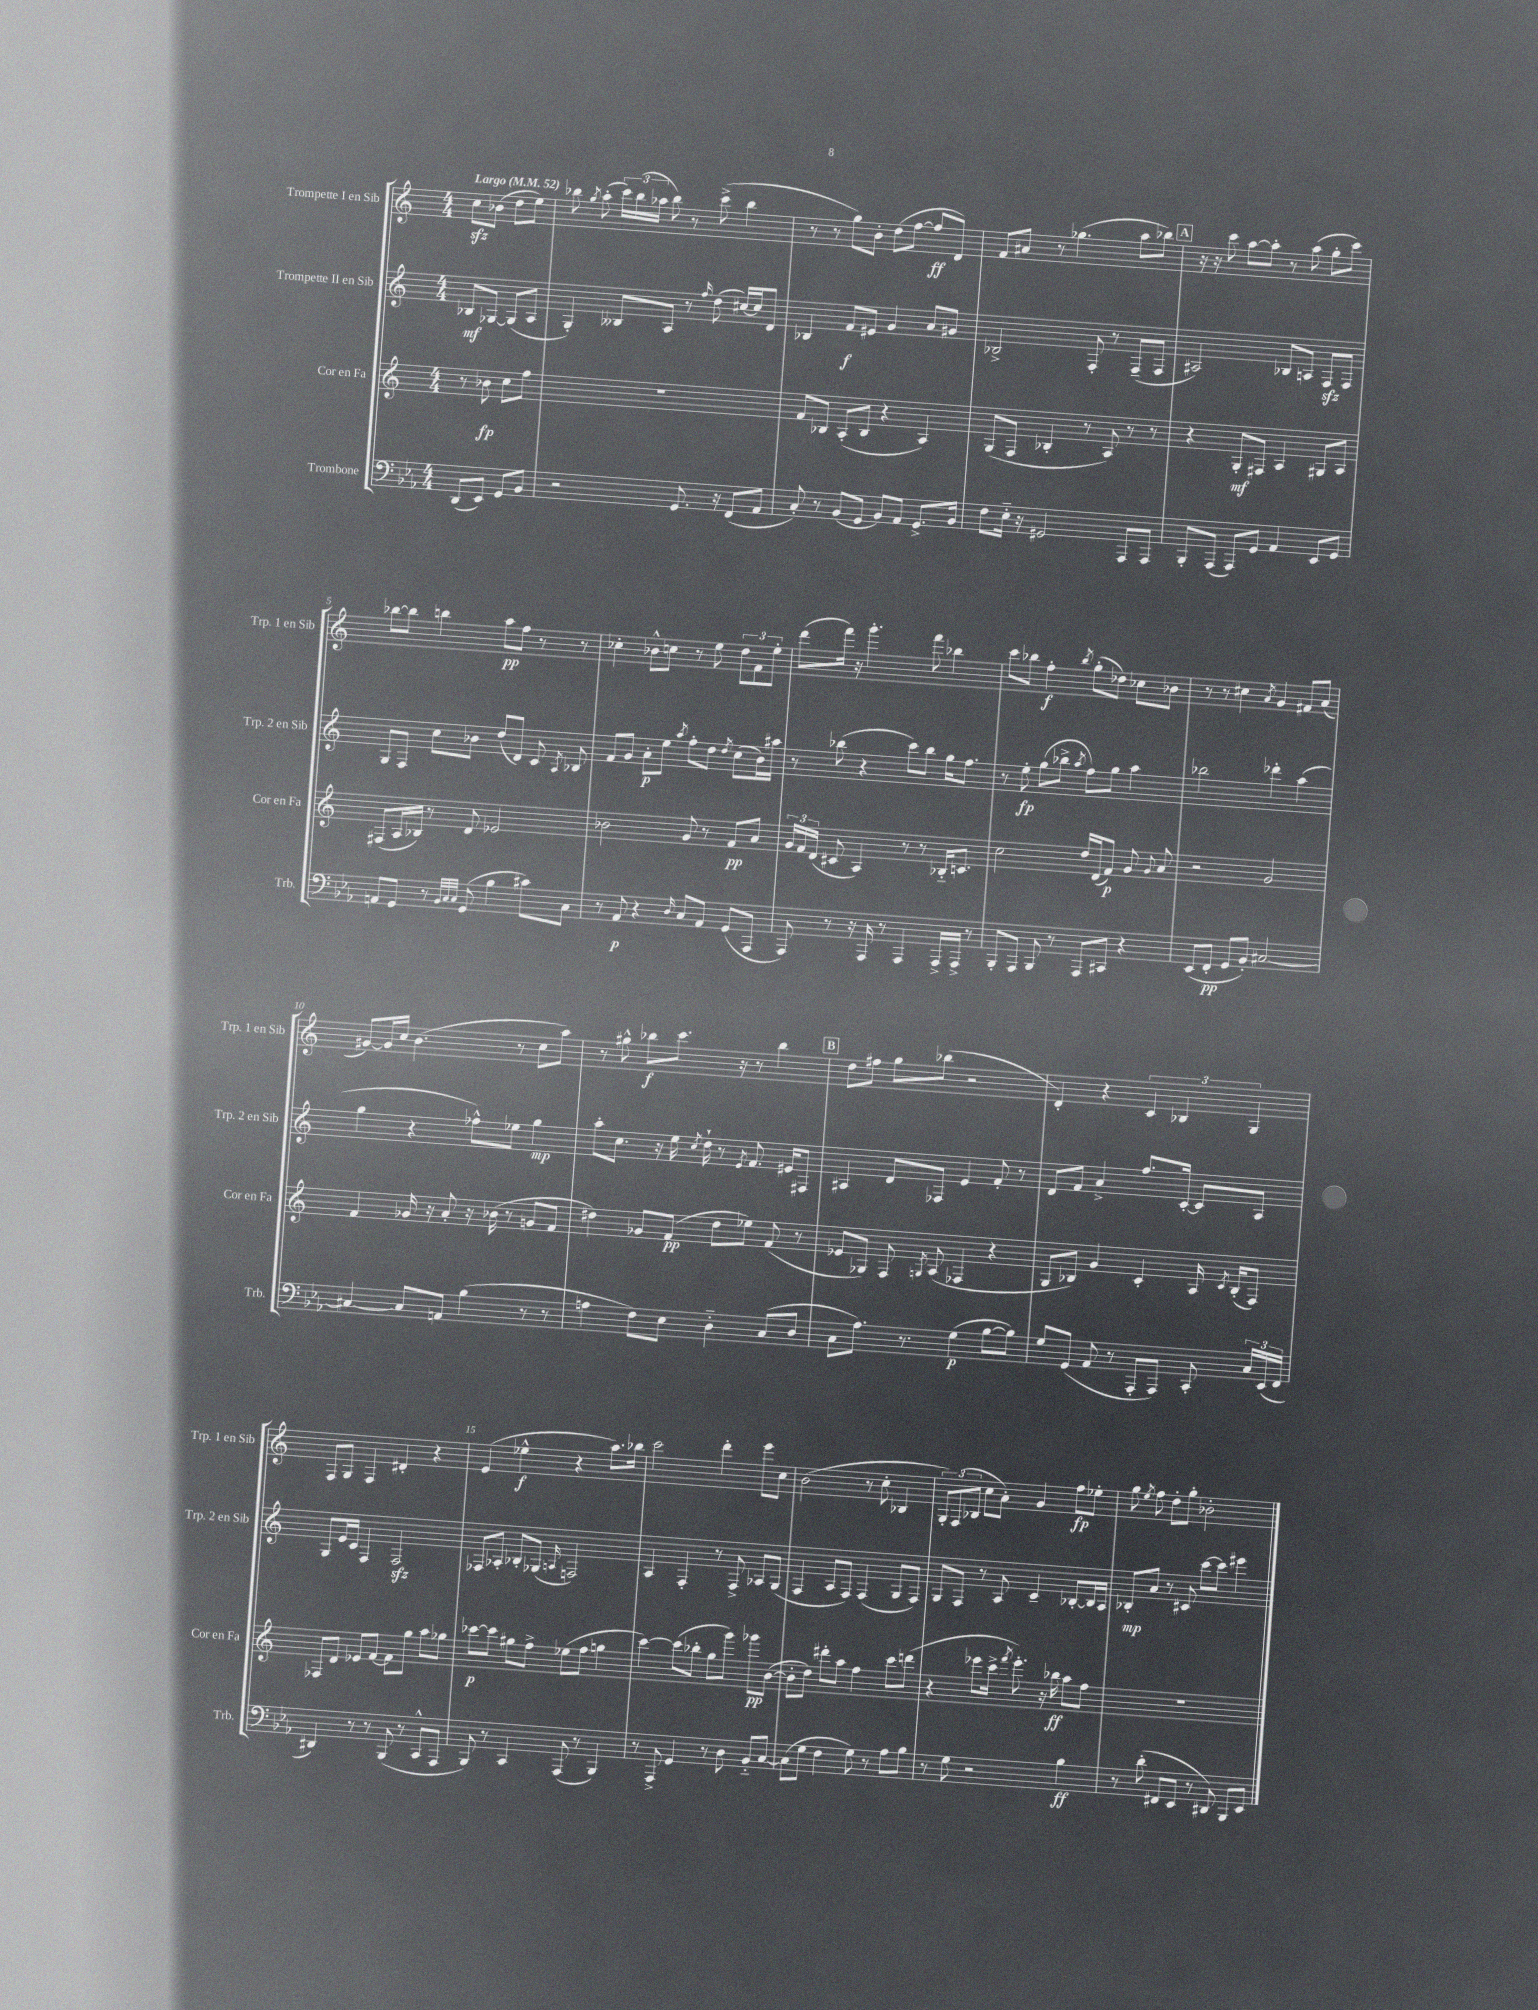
<<
\new StaffGroup <<
\new Staff = "s0" \with { instrumentName = "Trompette I en Sib" shortInstrumentName = "Trp. 1 en Sib" } {
    \clef treble \key c \major \numericTimeSignature \time 4/4 \partial 2 \tempo "Largo" 4 = 52
    \autoBeamOff c''8[\sfz bes'8]( d''8[ e''8]) |
    bes''8 \acciaccatura { g''8 } a''8-.( \tuplet 3/2 { c'''16[) bes''16( aes''16] } bes''8) r8 c'''8->( bes''4 |
    r8 r8 g''8[) b'8]-. d''8[( f''8]~ f''8[\ff d'8]) |
    f'8[ ais'8] r8 ges''4.( a''8[ bes''8]) |
    \mark \markup { \box "A" } r16 r16 c'''8 a''8[~ a''8]-. r8 a''8( g''8[-. c'''8]) |
    bes''8[~ bes''8] b''4 a''8[\pp f''8] r8 r8 |
    ces''4-. bes'8[-^ c''8] r8 e''8 \tuplet 3/2 { d''8[ f'8 e''8]-. } |
    d'''8[( f'''16]) r16 g'''4.-. f'''8 bes''4 |
    c'''8[ bes''8] f''4-.\f \acciaccatura { bes''8 } g''8[-.( des''8]) ces''8[ bes'8] |
    r8 r8 cis''4 \acciaccatura { a'8 } g'4 fis'8[ a'8]( |
    gis'8[~) gis'16 c''16] b'4.( r8 c''8[ a''8]) |
    r8 gis''8-^ bes''8[\f c'''8.] r16 r8 bes''4 |
    \mark \markup { \box "B" } d''8[ fis''8] g''8[ bes''8]( r2 |
    d'4-.) r4 \tuplet 3/2 { c'4 bes4 g4 } |
    f8[ g8] f4 dis'4-. r4 |
    e'4( ees''4-^\f r4 a''8.[) bes''16] |
    c'''2 d'''4-. e'''8[ c''8] |
    b'2( r8 c''8-. bes4 |
    \tuplet 3/2 { g8[-.) f8( bes8] } c''8[ a'8]-.) g'4 f''8[\fp ees''8]-. |
    g''8 \acciaccatura { e''8 } f''8 d''8[-. g''8]-. bes'2-. \bar "|." |
}
\new Staff = "s1" \with { instrumentName = "Trompette II en Sib" shortInstrumentName = "Trp. 2 en Sib" } {
    \clef treble \key c \major \numericTimeSignature \time 4/4 \partial 2
    \autoBeamOff bes8[\mf ges8]~ ges8[( a8] |
    g4-.) beses8[ a8] r8 \grace { f''16 } d''8( cis''16[~) cis''16 d'8] |
    bes4 f'8[\f eis'8] g'4 a'8[ gis'8] |
    bes2-> f8-. r8 f8[--( f8] |
    \mark \markup { \box "A" } ais2) bes8[ a8] f8[\sfz f8] |
    g8[ f8] c''8[ bes'8] d''8[( d'8]) c'8 \acciaccatura { a8 } bes8 |
    f'8[ g'8] a'8[-.\p e''8] \acciaccatura { a''8 } f''8[-. d''8] \acciaccatura { d''8 } c''8[( b'16) ais''16] |
    r8 bes''8( r4 c'''8[) bes''8] g''16[ f''8.] |
    r8 e''8-.\fp g''8[( bes''8]-> \acciaccatura { a''8 } f''8[) g''8] a''4 |
    bes''2 des'''4-. a''4( |
    g''4 r4 fes''8[-^) ees''8] g''4\mp |
    a''8[-. c''8.] r16 e''16 \acciaccatura { c''8 } d''16-! r8 \acciaccatura { e'8 } f'8. eis'16[ fis8] |
    \mark \markup { \box "B" } ais4 d'8[ fes8] e'4 f'8-. r8 |
    d'8[ f'8] a'4-> f''8.[ c'16]~-. c'8[ a8] |
    g8[ e'16 c'16] f4 f2\sfz |
    fes8[ aes8]-. bes8[-. ges8]( \grace { a16 } f2) |
    a4 f4-. r8 f8-> aes8[ g8]( |
    f4 a8[ f8]) f4( g8[ f8]) |
    g8[ f8] r8 a8 c'4-- bes8[~-. bes16 a16] |
    bes8[-.\mp a'8] r8 cis'8 c'''8[~ c'''8] eis'''4 \bar "|." |
}
\new Staff = "s2" \with { instrumentName = "Cor en Fa" shortInstrumentName = "Cor en Fa" } {
    \clef treble \key c \major \numericTimeSignature \time 4/4 \partial 2
    \autoBeamOff r8 bes'8\fp c''8[ f''8] |
    R1 |
    f'8[ bes8] a8[-.( bes8] r4 a4) |
    g8[( f8] bes4-. r8 a8) r8 r8 |
    \mark \markup { \box "A" } r4 g8[-.\mf fis8] a4 gis8[ a8] |
    fis8[( a16 bes16]) r8 d'8 ees'2 |
    bes'2 g'8 r8 f'8[\pp a'8] |
    \tuplet 3/2 { g'16[ f'16 d'16]( } cis'8 a4) r8 r8 bes16[-_ c'8.] |
    c''2 d''16[ d'16( f'8]\p) g'8 \appoggiatura { g'8 } a'8 |
    r2 g'2 |
    f'4 ges'16 r16 a'8-. r16 bes'16( r8 g'8[ f'8] |
    dis''4) ges'8[ f'8]\pp( dis''8[ ees''8]) f'8( r8 |
    \mark \markup { \box "B" } ees'8[ ges8]) f8 \acciaccatura { g8 } a8( fes4 r4 |
    g8[ bes8]) g'4 c'4-. a16 \acciaccatura { c'8 } bes16[-.( f8]) |
    fes8[ d'8] ees'8[ f'8]~ f'8[ g''8] a''8[ ges''8] |
    ces'''8[~\p ces'''8] gis''8[ f''8]-> ees''8[( f''8] g''4 |
    c'''4~) c'''8[( bes''8]-. g''8[ g'''8]) ges'''8[\pp b'8]~( |
    b'8[-. d''8]) dis'''8[-. a''8] f''4 c'''8[ d'''8]( |
    r4 ees'''8[ c'''16]-> \acciaccatura { f'''8 } ees'''8.-.) r16 bes''16\ff a''8[ f''8] |
    R1 \bar "|." |
}
\new Staff = "s3" \with { instrumentName = "Trombone" shortInstrumentName = "Trb." } {
    \clef bass \key ees \major \numericTimeSignature \time 4/4 \partial 2
    \autoBeamOff d,8[( ees,8]) g,8[ bes,8] |
    r2 g,8. r16 f,8[( aes,8] |
    c8-.) r8 bes,8[( g,8] bes,8[) aes,8] g,8.[-> bes,16] |
    f8[ ees16]-_ r16 gis,2 aes,,8[ aes,,8] |
    \mark \markup { \box "A" } bes,,8[-. aes,,8]( aes,,8[) g,8] aes,4 ees,8[ g,8] |
    a,8[ g,8] r8 \grace { bes,32[ c32 c32] } g,8( bes4 cis'8[) c8] |
    r8 aes,8\p r4 \grace { d16 } c8[ aes,8] g,8[( aes,,8] |
    aes,,8) r8 r16 aes,,16 r8 aes,,4 aes,,16[-> aes,,16]-> r8 |
    bes,,8[-. aes,,8] bes,,8 r8 aes,,8[ cis,8] r4 |
    ees,8[( f,8]-.\pp g,8[ bes,8]-.) cis2~ |
    cis4~ cis8[ a,8] bes4( r8 r8 |
    a4 f8[) ees8] d4-_ c8[( d8] |
    \mark \markup { \box "B" } c8[ aes8.]) r8. g4\p( bes8[~ bes8]) |
    g8[ g,8]( aes,8 r8 aes,,8[-. aes,,8]) c,8-. \tuplet 3/2 { c16[ ees,16( f,16] } |
    dis,4) r8 r8 bes,,8( r8 c,8[-^ aes,,8] |
    bes,,8) r8 c,4 aes,,8( r8 bes,,4) |
    r8 aes,,8-> g,4 r8 d8 bes,8[-_ c8]~ |
    c8[( g8] f4 g8) r8 aes8[ bes8] |
    r8 g8 r2 bes4\ff |
    r8 d'8-.( fis,8[ ees,8] r8 dis,8) bes,,8[ ees,8] \bar "|." |
}
>>
>>
\layout { \context { \Score \override BarNumber.break-visibility = ##(#f #t #t) barNumberVisibility = #(every-nth-bar-number-visible 5) } }
